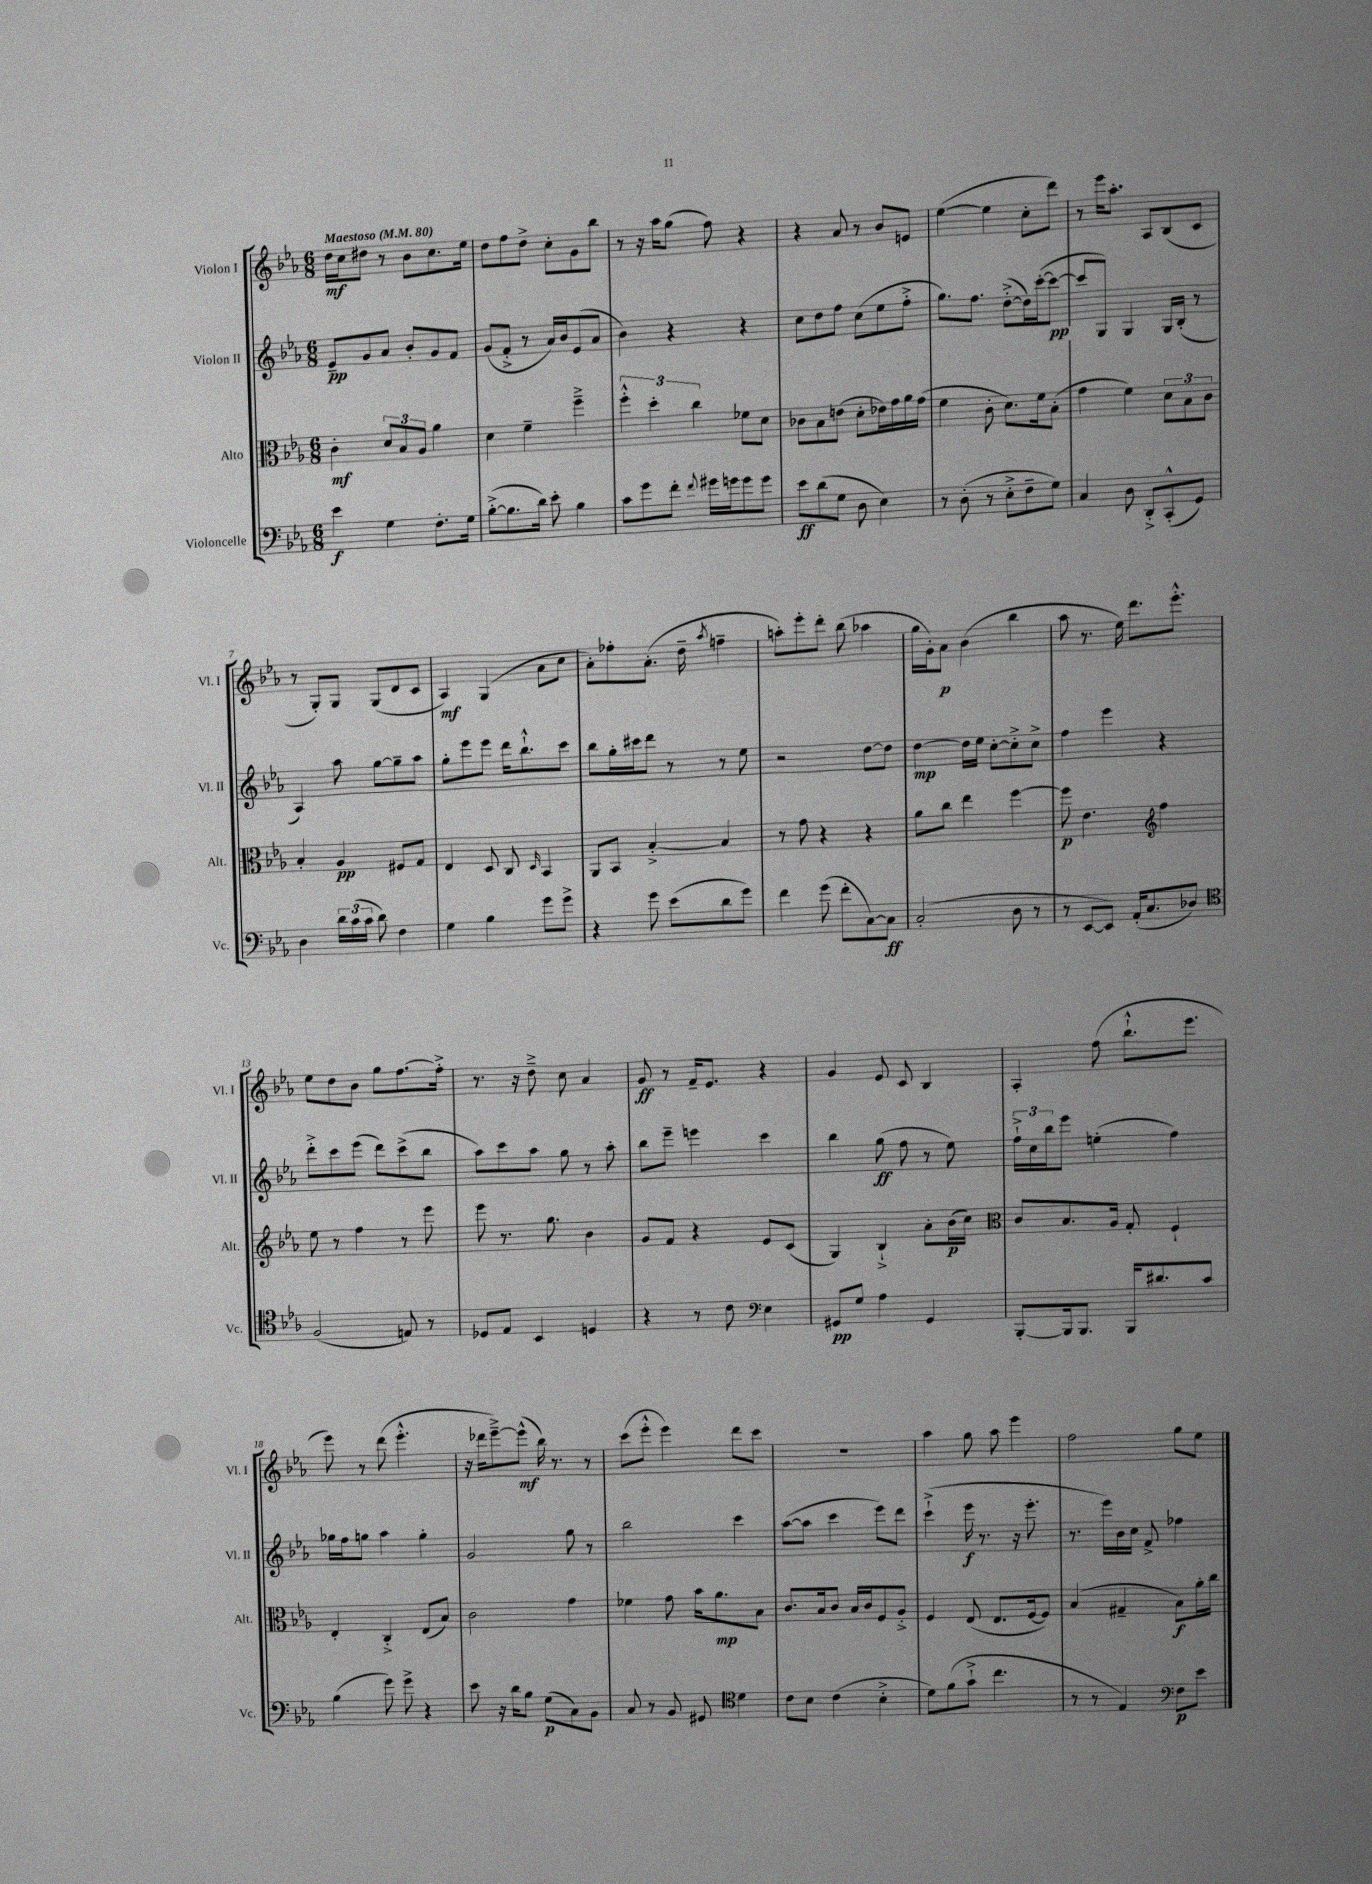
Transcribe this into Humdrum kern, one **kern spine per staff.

**kern	**dynam	**kern	**dynam	**kern	**dynam	**kern	**dynam
*part4	*part4	*part3	*part3	*part2	*part2	*part1	*part1
*staff4	*staff4	*staff3	*staff3	*staff2	*staff2	*staff1	*staff1
*I"Violoncelle	*	*I"Alto	*	*I"Violon II	*	*I"Violon I	*
*I'Vc.	*	*I'Alt.	*	*I'Vl. II	*	*I'Vl. I	*
*clefF4	*	*clefC3	*	*clefG2	*	*clefG2	*
*k[b-e-a-]	*	*k[b-e-a-]	*	*k[b-e-a-]	*	*k[b-e-a-]	*
*M6/8	*	*M6/8	*	*M6/8	*	*M6/8	*
*MM80	*	*MM80	*	*MM80	*	*MM80	*
=1	=1	=1	=1	=1	=1	=1	=1
!	!	!	!	!	!	!LO:TX:a:B:t=Maestoso	!
4e-\	f	4c'\	mf	8e-~/L	pp	16dd\LL	mf
.	.	.	.	.	.	16cc\J	.
.	.	.	.	8g/	.	8dd#X\J	.
4G\	.	12d/L	.	8a-/J	.	8r	.
.	.	12B-/	.	.	.	.	.
.	.	.	.	8b-'/L	.	8b-\L	.
.	.	12A-/J	.	.	.	.	.
8.F'\L	.	4a-\	.	8g/	.	8.cc\	.
.	.	.	.	8f/J	.	.	.
16G\Jk	.	.	.	.	.	16ee-\Jk	.
=2	=2	=2	=2	=2	=2	=2	=2
([8B-'^\L	.	4d\	.	(8g/L	.	8dd\L	.
8.B-\]	.	.	.	8f'^/J	.	8ff\	.
.	.	4f~\	.	8r	.	8dd^\J	.
16d\Jk)	.	.	.	.	.	.	.
8e-'\	.	.	.	16a-/LL)	.	8cc'\L	.
.	.	.	.	16b-/J	.	.	.
4B-\	.	4ff~^\	.	(8e-/	.	8g\	.
.	.	.	.	8a-/J	.	8bb-\J	.
=3	=3	=3	=3	=3	=3	=3	=3
8c\L	.	6ff'^^\	.	4b-\)	.	8r	.
8g\	.	.	.	.	.	16r	.
.	.	6dd'\	.	.	.	.	.
.	.	.	.	.	.	16aa-\KL	.
8f'\J	.	.	.	4r	.	(8gg\J	.
.	.	6cc\	.	.	.	.	.
8qqf/	.	.	.	.	.	.	.
16g#X\LL	.	.	.	.	.	8ff\)	.
16gn\J	.	.	.	.	.	.	.
8g\	.	8f-X\L	.	4r	.	4r	.
8g\J	.	8d\J	.	.	.	.	.
=4	=4	=4	=4	=4	=4	=4	=4
8e-\L	ff	8c-X\L	.	8cc\L	.	4r	.
(8d\	.	8B-\	.	8dd\	.	.	.
8G\J	.	(8en\J	.	8ff\J	.	8a-/	.
8D\	.	8d'\L	.	(8cc\L	.	8r	.
4E-\)	.	16e-X\L)	.	8ee-\	.	8b-/L	.
.	.	16g\	.	.	.	.	.
.	.	16a-\	.	8ff'^\J	.	8en/J	.
.	.	(16g\JJ	.	.	.	.	.
=5	=5	=5	=5	=5	=5	=5	=5
8r	.	4f\	.	8.gg\L)	.	([4ee-\	.
(8D'\	.	.	.	.	.	.	.
.	.	.	.	8.ff\J	.	.	.
8r	.	8c'\	.	.	.	4ee-\]	.
8E-'^\L	.	8.d\L)	.	([8dd'^\L	.	.	.
8F~\	.	.	.	16dd\L])	.	8cc'\L	.
.	.	16f\k	.	([16ccc'\J	.	.	.
8G\J)	.	(8B-'\J	.	8ccc\J_	pp	8ddd\J)	.
=6	=6	=6	=6	=6	=6	=6	=6
4C/	.	4g\	.	8ccc/L]	.	8r	.
.	.	.	.	8G/J)	.	16eee-\KL	.
.	.	.	.	.	.	8.aa-'\J	.
8D\	.	4f\)	.	4G/	.	.	.
8DD'^/L	.	.	.	.	.	8A-/L	.
(8CC'^^/	.	12d\L	.	16G/LL	.	(8B-/	.
.	.	.	.	(16B-'/JJ	.	.	.
.	.	12B-\	.	.	.	.	.
8GG/J)	.	.	.	8r	.	8c/J	.
.	.	12c\J	.	.	.	.	.
!!LO:LB:g=z
=7	=7	=7	=7	=7	=7	=7	=7
4D\	.	4B-'/	.	4A-/)	.	8r	.
.	.	.	.	.	.	8G'/L)	.
24d\LL	.	4A-/	pp	8aa-\	.	8G/J	.
(24c\	.	.	.	.	.	.	.
24c\JJ	.	.	.	.	.	.	.
8d\)	.	.	.	[8gg\L	.	(8G/L	.
4F\	.	8F#X/L	.	8gg~\]	.	8d/	.
.	.	8G/J	.	8aa-\J	.	8c/J	.
=8	=8	=8	=8	=8	=8	=8	=8
4G\	.	4E-/	.	8gg'\L	.	4A-/)	mf
.	.	.	.	8eee-\	.	.	.
4B-\	.	8D/	.	8eee-\J	.	(4G/	.
.	.	8C/	.	16ddd\KL	.	.	.
.	.	.	.	8.bb-`^^\	.	.	.
.	.	16qqD/	.	.	.	.	.
8g\L	.	4BB-/	.	.	.	8a-\L	.
8g^\J	.	.	.	8ccc\J	.	8cc\J	.
=9	=9	=9	=9	=9	=9	=9	=9
4r	.	8AA-/L	.	8bb-\L	.	8a-'\L)	.
.	.	8BB-/J	.	16gg'\L	.	8ff-X'\	.
.	.	.	.	16ccc#X\J	.	.	.
8g\	.	[4B-'^/	.	8ddd\J	.	(8.a-'\J	.
(8e-\L	.	.	.	8r	.	.	.
.	.	.	.	.	.	16dd~\	.
.	.	.	.	.	.	8qaa-/	.
8d\	.	4B-/]	.	8r	.	4ffn~\	.
8g\J)	.	.	.	8ee-\	.	.	.
=10	=10	=10	=10	=10	=10	=10	=10
4f\	.	8r	.	2r	.	8aan'\L)	.
.	.	8g\	.	.	.	8eee-'\	.
(8g\	.	4r	.	.	.	8ddd'\J	.
8f'\L	.	.	.	.	.	(8bb-\	.
[8C\)	.	4r	.	[8dd\L	.	4aa-X\	.
8C\J]	ff	.	.	8dd\J]	.	.	.
=11	=11	=11	=11	=11	=11	=11	=11
(2C'/	.	8a-\L	.	[4dd\	mp	16gg\LL	.
.	.	.	.	.	.	16g'\J)	.
.	.	8cc\J	.	.	.	8a-\J	p
.	.	4ee-\	.	16dd\LL]	.	(4b-\	.
.	.	.	.	16ee-\JJ	.	.	.
.	.	.	.	[8cc'\L	.	.	.
8D\	.	[4ff\	.	8cc'^\]	.	4bb-\	.
8r	.	.	.	8cc^\J	.	.	.
=12	=12	=12	=12	=12	=12	=12	=12
8r	.	8ff\]	p	4ff\	.	8aa-\	.
[8EE-/L	.	4.e-\	.	.	.	8.r	.
8EE-/J])	.	.	.	4eee-\	.	.	.
.	.	.	.	.	.	16ee-\)	.
(16AA-'/KL	.	.	.	.	.	8.ddd\L	.
8.C/	.	.	.	.	.	.	.
*	*	*clefG2	*	*	*	*	*
.	.	4ff\	.	4r	.	.	.
.	.	.	.	.	.	8.eee-'^^\J	.
8D-X/J)	.	.	.	.	.	.	.
!!LO:LB:g=z
=13	=13	=13	=13	=13	=13	=13	=13
*clefC4	*	*	*	*	*	*	*
(2F/	.	8ee-\	.	8ddd'^\L	.	8ee-\L	.
.	.	8r	.	8ccc\	.	8dd\	.
.	.	4ff\	.	(8eee-\J	.	8b-\J	.
.	.	.	.	8ddd\L)	.	8gg\L	.
8En/)	.	8r	.	(8ccc^\	.	[8.ff\	.
8r	.	8eee-\	.	8bb-\J	.	.	.
.	.	.	.	.	.	16ff'^\Jk]	.
=14	=14	=14	=14	=14	=14	=14	=14
8D-X/L	.	8eee-\	.	8aa-\L)	.	8.r	.
8E-/J	.	8.r	.	8ccc\	.	.	.
.	.	.	.	.	.	16r	.
4BB-/	.	.	.	8aa-\J	.	8dd~^\	.
.	.	8.gg\	.	.	.	.	.
.	.	.	.	8gg\	.	8cc\	.
4Dn/	.	4b-\	.	8r	.	4a-/	.
.	.	.	.	8aa-'\	.	.	.
=15	=15	=15	=15	=15	=15	=15	=15
4r	.	8g/L	.	8bb-\L	.	8g/	ff
.	.	8f/J	.	8eee-~\J	.	8r	.
8r	.	4r	.	4eeen\	.	16f~/KL	.
.	.	.	.	.	.	8.e-/J	.
8c\	.	.	.	.	.	.	.
*clefF4	*	*	*	*	*	*	*
4E-\	.	8e-/L	.	4ccc\	.	4r	.
.	.	(8c/J	.	.	.	.	.
=16	=16	=16	=16	=16	=16	=16	=16
8GG#X/L	pp	4G/)	.	4bb-\	.	4g/	.
8G/J	.	.	.	.	.	.	.
4A-\	.	4B-`^/	.	(8gg\	ff	8e-/	.
.	.	.	.	8ff\	.	8c/	.
4GG#/	.	8a-'\L	.	8r	.	4B-/	.
.	.	(16b-\L	p	8ee-\)	.	.	.
.	.	16cc\JJ)	.	.	.	.	.
=17	=17	=17	=17	=17	=17	=17	=17
*	*	*clefC3	*	*	*	*	*
[8BBB-'/L	.	8c/L	.	24ff`^\LL	.	4A-'/	.
.	.	.	.	24cc\	.	.	.
.	.	.	.	24bb-\J	.	.	.
16BBB-/k]	.	8.B-/	.	8eee-\J	.	.	.
8.BBB-/J	.	.	.	.	.	.	.
.	.	.	.	(4een'\	.	(8ff\	.
.	.	16A-/Jk	.	.	.	.	.
16BBB-/KL	.	8G'/	.	.	.	8.bb-`^^\L	.
8.d#X/	.	.	.	.	.	.	.
.	.	4F`/	.	4ff\)	.	.	.
.	.	.	.	.	.	8.eee-\J	.
8c/J	.	.	.	.	.	.	.
!!LO:LB:g=z
=18	=18	=18	=18	=18	=18	=18	=18
(4B-\	.	4E-'/	.	16gg-X\LL	.	8eee-\)	.
.	.	.	.	16ff\J	.	.	.
.	.	.	.	8ggn\J	.	8r	.
8g\)	.	4C'^/	.	4aa-\	.	(8ddd\	.
8g^\	.	.	.	.	.	4.eee-'^^\	.
4r	.	(8E-/L	.	4gg'\	.	.	.
.	.	8B-/J)	.	.	.	.	.
=19	=19	=19	=19	=19	=19	=19	=19
8e-\	.	2c\	.	2g/	.	16r	.
.	.	.	.	.	.	16ddd-X\KL	.
16r	.	.	.	.	.	[8eee-~^\)	.
16d\KL	.	.	.	.	.	.	.
8B-\J	.	.	.	.	.	(8eee-^^\J]	mf
(8G\L	p	.	.	.	.	16bb-\)	.
.	.	.	.	.	.	8.r	.
8C\)	.	4g\	.	8gg\	.	.	.
8BB-\J	.	.	.	8r	.	8r	.
=20	=20	=20	=20	=20	=20	=20	=20
8C/	.	4f-X\	.	2bb-\	.	(8ccc\L	.
8r	.	.	.	.	.	8eee-'^^\J	.
8BB-/	.	8g\	.	.	.	4eee-\)	.
8GG#X/	.	16b-\KL	.	.	.	.	.
.	.	8.a-\	mp	.	.	.	.
*clefC4	*	*	*	*	*	*	*
4d\	.	.	.	4ccc\	.	8ddd\L	.
.	.	8B-\J	.	.	.	8ccc\J	.
=21	=21	=21	=21	=21	=21	=21	=21
8c\L	.	8.c/L	.	([8aa-\L	.	2.r	.
8B-\J	.	.	.	8aa-\J]	.	.	.
.	.	16B-/k	.	.	.	.	.
(4c\	.	8c/J	.	4ccc\	.	.	.
.	.	16B-/LL	.	.	.	.	.
.	.	16c/J	.	.	.	.	.
4B-'^\	.	8F/	.	8eee-\L)	.	.	.
.	.	8A-'^/J	.	8ddd\J	.	.	.
=22	=22	=22	=22	=22	=22	=22	=22
8d\L)	.	4F/	.	(4ccc`^\	.	4aa-\	.
(8f\	.	.	.	.	.	.	.
8g`^\J	.	(8E-/	.	16eee-\	f	8gg\	.
.	.	.	.	8.r	.	.	.
4.cc\	.	8.E-/L	.	.	.	8aa-\	.
.	.	.	.	16r	.	4eee-\	.
.	.	[16F/k	.	8.eee-'\	.	.	.
.	.	8F/J])	.	.	.	.	.
=23	=23	=23	=23	=23	=23	=23	=23
8r	.	(4B-/	.	8.r	.	2ff\	.
8r	.	.	.	.	.	.	.
.	.	.	.	16eee-\LL)	.	.	.
4E-/)	.	4G#X~/	.	16b-\	.	.	.
.	.	.	.	16cc\JJ	.	.	.
.	.	.	.	8f^/	.	.	.
*clefF4	*	*	*	*	*	*	*
8F\L	p	8B-\L)	f	4ff-X\	.	8gg\L	.
8e-\J	.	16a-'\L	.	.	.	8ee-\J	.
.	.	16cc\JJ	.	.	.	.	.
==	==	==	==	==	==	==	==
*-	*-	*-	*-	*-	*-	*-	*-
